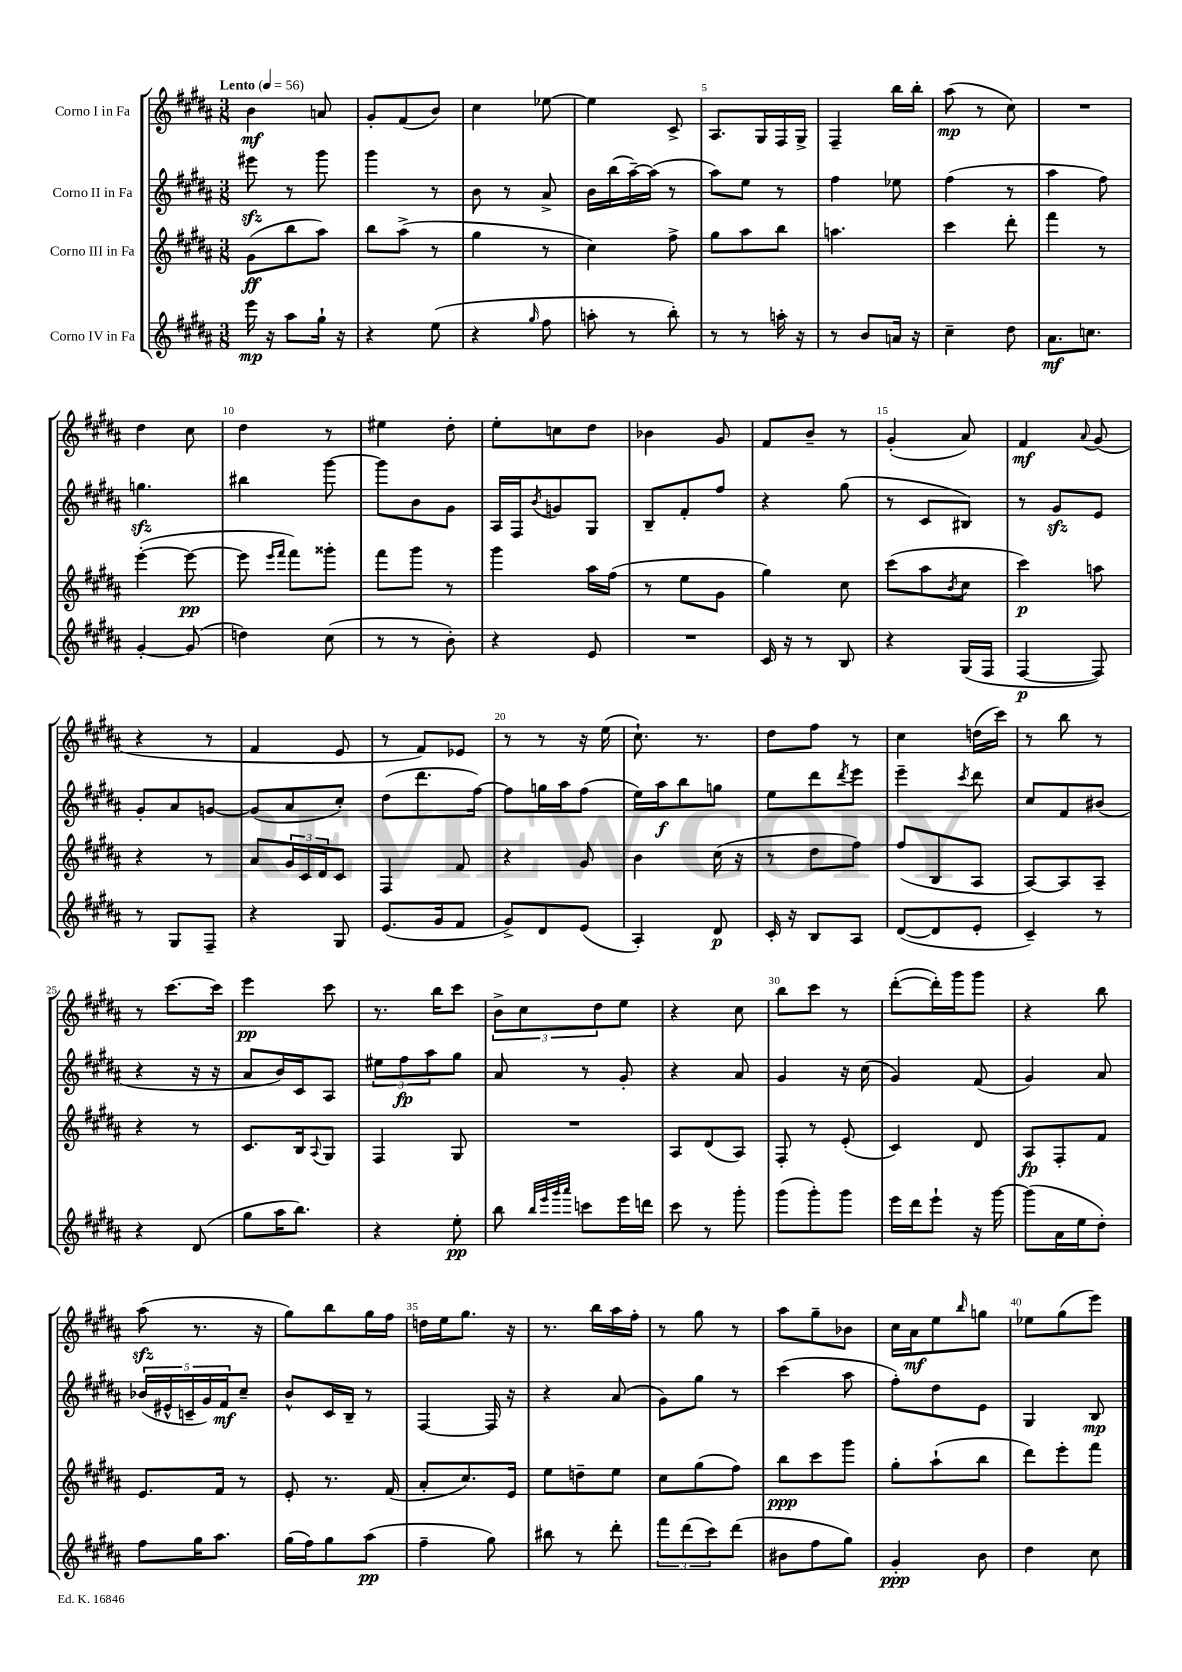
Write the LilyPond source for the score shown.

<<
\new StaffGroup <<
\new Staff = "s0" \with { instrumentName = "Corno I in Fa" } {
    \clef treble \key b \major \numericTimeSignature \time 3/8 \tempo "Lento" 4 = 56
    b'4\mf a'8 |
    gis'8-. fis'8( b'8) |
    cis''4 ees''8~ |
    ees''4 cis'8-> |
    ais8. gis16 fis16 gis16-> |
    fis4-- b''16 b''16-. |
    ais''8\mp( r8 cis''8) |
    R4. |
    dis''4 cis''8 |
    dis''4 r8 |
    eis''4 dis''8-. |
    e''8-. c''8 dis''8 |
    bes'4 gis'8 |
    fis'8 b'8-- r8 |
    gis'4-.( ais'8) |
    fis'4\mf \appoggiatura { ais'8 } gis'8( |
    r4 r8 |
    fis'4 e'8 |
    r8 fis'8) ees'8 |
    r8 r8 r16 e''16( |
    cis''8.-!) r8. |
    dis''8 fis''8 r8 |
    cis''4 d''16( cis'''16) |
    r8 b''8 r8 |
    r8 cis'''8.~ cis'''16 |
    e'''4\pp cis'''8 |
    r8. b''16 cis'''8 |
    \tuplet 3/2 { b'8-> cis''8 dis''8 } e''8 |
    r4 cis''8 |
    b''8 cis'''8 r8 |
    dis'''8~-.( dis'''16-.) gis'''16 gis'''8 |
    r4 b''8 |
    ais''8\sfz( r8. r16 |
    gis''8) b''8 gis''16 fis''16 |
    d''16 e''16 gis''8. r16 |
    r8. b''16 ais''16 fis''16-. |
    r8 gis''8 r8 |
    ais''8 gis''8-- bes'8 |
    cis''16 ais'16\mf e''8 \grace { b''16 } g''8 |
    ees''8 gis''8( e'''8) \bar "|." |
}
\new Staff = "s1" \with { instrumentName = "Corno II in Fa" } {
    \clef treble \key b \major \numericTimeSignature \time 3/8
    eis'''8\sfz r8 gis'''8 |
    gis'''4 r8 |
    b'8 r8 ais'8-> |
    b'16 b''16( ais''16~--) ais''16( r8 |
    ais''8) e''8 r8 |
    fis''4 ees''8 |
    fis''4( r8 |
    ais''4 fis''8) |
    g''4.\sfz |
    bis''4 gis'''8~ |
    gis'''8 b'8 gis'8 |
    ais16 fis16 \acciaccatura { b'8 } g'8 gis8 |
    b8-- fis'8-. fis''8 |
    r4 gis''8( |
    r8 cis'8 bis8) |
    r8 gis'8\sfz e'8 |
    gis'8-. ais'8 g'8~ |
    g'8( ais'8 cis''8-.) |
    dis''8( dis'''8. fis''16~) |
    fis''8 g''16 ais''16 fis''8( |
    e''16) ais''16\f b''8 g''8 |
    e''8 dis'''8 \acciaccatura { dis'''8 } e'''8 |
    e'''4-- \acciaccatura { cis'''8 } dis'''8 |
    cis''8 fis'8 bis'8( |
    r4 r16 r16 |
    ais'8 b'16) cis'16 ais8 |
    \tuplet 3/2 { eis''8 fis''8\fp ais''8 } gis''8 |
    ais'8 r8 gis'8-. |
    r4 ais'8 |
    gis'4 r16 cis''16( |
    gis'4) fis'8( |
    gis'4) ais'8 |
    \tuplet 5/4 { bes'16( eis'16-^ c'16-- gis'16) fis'16\mf } cis''8-- |
    b'8-^ cis'16 b16-- r8 |
    fis4~ fis16 r16 |
    r4 ais'8( |
    gis'8) gis''8 r8 |
    cis'''4( ais''8 |
    fis''8-.) dis''8 e'8 |
    gis4 b8\mp \bar "|." |
}
\new Staff = "s2" \with { instrumentName = "Corno III in Fa" } {
    \clef treble \key b \major \numericTimeSignature \time 3/8
    gis'8\ff( b''8 ais''8) |
    b''8 ais''8->( r8 |
    gis''4 r8 |
    cis''4) fis''8-> |
    gis''8 ais''8 b''8 |
    a''4. |
    cis'''4 dis'''8-. |
    fis'''4 r8 |
    e'''4~-.( e'''8~\pp |
    e'''8 \grace { e'''16 fis'''16 } fis'''8) gisis'''8-. |
    fis'''8 gis'''8 r8 |
    gis'''4 ais''16 fis''16( |
    r8 e''8 gis'8 |
    gis''4) cis''8 |
    cis'''8( ais''8 \acciaccatura { b'8 } cis''8 |
    cis'''4\p) a''8 |
    r4 r8 |
    ais'8 \tuplet 3/2 { gis'16 cis'16 dis'16 } cis'8 |
    fis4 fis'8 |
    r4 gis'8 |
    b'4 cis''16( r16 |
    r8 dis''8 fis''8) |
    fis''8( b8 ais8 |
    ais8~) ais8 ais8-- |
    r4 r8 |
    cis'8. b16 \appoggiatura { ais8 } gis8 |
    fis4 gis8 |
    R4. |
    ais8 dis'8( ais8) |
    fis8-. r8 e'8-.( |
    cis'4) dis'8 |
    ais8\fp fis8-. fis'8 |
    e'8. fis'16 r8 |
    e'8-. r8. fis'16( |
    ais'8-. cis''8.) e'16 |
    e''8 d''8-- e''8 |
    cis''8 gis''8( fis''8) |
    b''8\ppp cis'''8 gis'''8 |
    gis''8-. ais''8-!( b''8 |
    dis'''8) e'''8-. fis'''8 \bar "|." |
}
\new Staff = "s3" \with { instrumentName = "Corno IV in Fa" } {
    \clef treble \key b \major \numericTimeSignature \time 3/8
    e'''16\mp r16 ais''8 gis''16-! r16 |
    r4 e''8( |
    r4 \grace { gis''16 } fis''8 |
    a''8-. r8 b''8-.) |
    r8 r8 a''16-. r16 |
    r8 b'8 a'16 r16 |
    cis''4-- dis''8 |
    ais'8.\mf c''8. |
    gis'4~-. gis'8( |
    d''4) cis''8( |
    r8 r8 b'8-.) |
    r4 e'8 |
    R4. |
    cis'16 r16 r8 b8 |
    r4 gis16( fis16 |
    fis4~\p fis8) |
    r8 gis8 fis8-- |
    r4 gis8 |
    e'8.( gis'16 fis'8 |
    gis'8->) dis'8 e'8( |
    ais4-.) dis'8\p |
    cis'16-. r16 b8 ais8 |
    dis'8~( dis'8 e'8-. |
    cis'4--) r8 |
    r4 dis'8( |
    gis''8 ais''16 b''8.) |
    r4 e''8-.\pp |
    b''8 \grace { b''32 e'''32 gis'''32 ais'''32 } c'''8 e'''16 d'''16 |
    cis'''8 r8 gis'''8-. |
    gis'''8( gis'''8-.) gis'''8 |
    e'''16 dis'''16 e'''8-! r16 gis'''16~ |
    gis'''8( ais'16 e''16 dis''8-.) |
    fis''8 gis''16 ais''8. |
    gis''16( fis''16) gis''8 ais''8\pp( |
    fis''4-- gis''8) |
    bis''8 r8 dis'''8-. |
    \tuplet 3/2 { fis'''8 dis'''8( cis'''8) } dis'''8( |
    bis'8 fis''8 gis''8) |
    gis'4-.\ppp b'8 |
    dis''4 cis''8 \bar "|." |
}
>>
>>
\layout { \context { \Score \override BarNumber.break-visibility = ##(#f #t #t) barNumberVisibility = #(every-nth-bar-number-visible 5) } }
